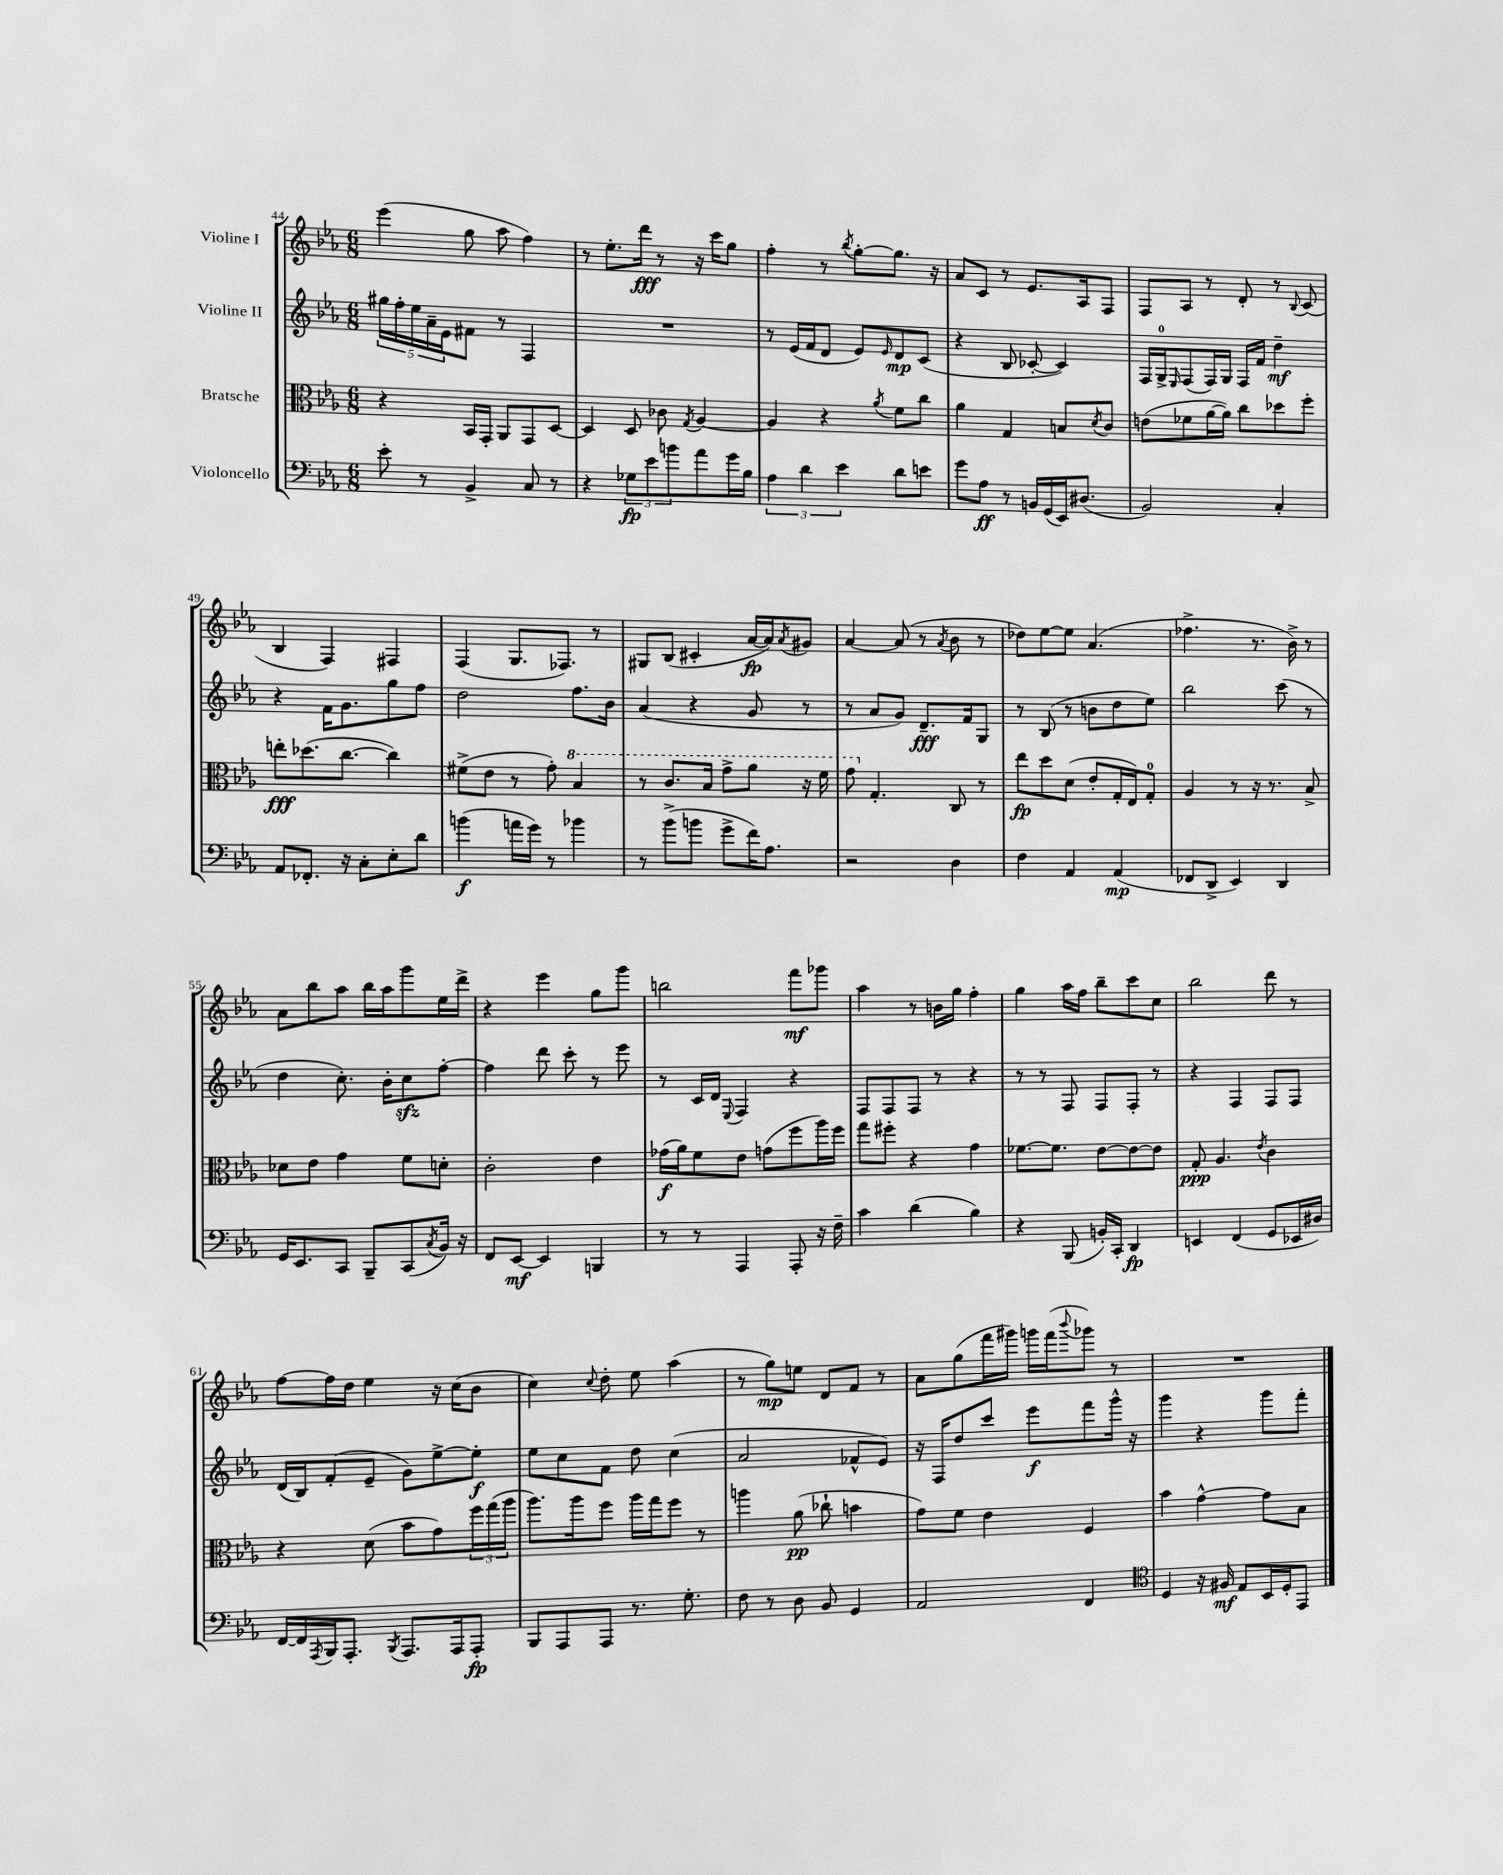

**kern	**dynam	**kern	**dynam	**kern	**dynam	**kern	**dynam
*part4	*part4	*part3	*part3	*part2	*part2	*part1	*part1
*staff4	*staff4	*staff3	*staff3	*staff2	*staff2	*staff1	*staff1
*I"Violoncello	*	*I"Bratsche	*	*I"Violine II	*	*I"Violine I	*
*clefF4	*	*clefC3	*	*clefG2	*	*clefG2	*
*k[b-e-a-]	*	*k[b-e-a-]	*	*k[b-e-a-]	*	*k[b-e-a-]	*
*M6/8	*	*M6/8	*	*M6/8	*	*M6/8	*
=44	=44	=44	=44	=44	=44	=44	=44
8e-'\	.	4r	.	20gg#X\LL	.	(4eee-\	.
.	.	.	.	20ff'\	.	.	.
.	.	.	.	20ee-\	.	.	.
8r	.	.	.	.	.	.	.
.	.	.	.	20a-~\	.	.	.
.	.	.	.	20e-\J	.	.	.
4BB-^/	.	16BB-/LL	.	8f#X\J	.	8gg\	.
.	.	16GG'/JJ	.	.	.	.	.
.	.	8AA-/L	.	8r	.	8aa-\	.
8C/	.	8GG/	.	4F/	.	4ff\)	.
8r	.	[8D/J	.	.	.	.	.
=45	=45	=45	=45	=45	=45	=45	=45
4r	.	4D/]	.	2.r	.	8r	.
.	.	.	.	.	.	8.ee-'\L	.
12G-X\L	fp	8D/	.	.	.	.	.
.	.	.	.	.	.	16ddd\Jk	fff
12e-\	.	.	.	.	.	.	.
.	.	8c-X\	.	.	.	8r	.
12bn\	.	.	.	.	.	.	.
.	.	8qG/	.	.	.	.	.
8a-\	.	[4A-/	.	.	.	16r	.
.	.	.	.	.	.	16ccc\KL	.
16g\L	.	.	.	.	.	8gg\J	.
16B-\JJ	.	.	.	.	.	.	.
=46	=46	=46	=46	=46	=46	=46	=46
6A-\	.	4A-/]	.	8r	.	4ff'\	.
.	.	.	.	(16e-/LL	.	.	.
6d\	.	.	.	.	.	.	.
.	.	.	.	16f/J	.	.	.
.	.	4r	.	8d/J	.	8r	.
6e-\	.	.	.	.	.	.	.
.	.	.	.	.	.	8qbb-/	.
.	.	.	.	8e-/L)	.	[8gg'\L	.
.	.	8qa-/	.	16qqe-/	.	.	.
8d\L	.	8f\L	.	8d/	mp	8.gg\J]	.
8en\J	.	8cc\J	.	(8c/J	.	.	.
.	.	.	.	.	.	16r	.
=47	=47	=47	=47	=47	=47	=47	=47
8g\L	.	4a-\	.	4r	.	8a-/L	.
8A-\J	ff	.	.	.	.	8c/J	.
8r	.	4G/	.	8B-/	.	8r	.
16BBn/LL	.	.	.	[8c-X'/	.	8.e-/L	.
(16GG/	.	.	.	.	.	.	.
16EE-/J)	.	8Bn/L	.	4c-/])	.	.	.
(8.D#X/J	.	.	.	.	.	16A-/k	.
.	.	8qd/	.	.	.	.	.
.	.	8c/J	.	.	.	8F/J	.
=48	=48	=48	=48	=48	=48	=48	=48
2BB-/)	.	(8en\L	.	16F/LL	.	8F/L	.
.	.	.	.	16G^/J	.	.	.
.	.	.	.	16qqE-/	.	.	.
.	.	8f-X\	.	(8F/	.	8A-/J	.
.	.	[16a-\L	.	16F/L)	.	8r	.
.	.	16a-\JJ])	.	16G/JJ	.	.	.
.	.	8cc\L	.	16F/LL	.	8d'/	.
.	.	.	.	16f/JJ	.	.	.
4C'/	.	8dd-X\	.	4dd~\	mf	8r	.
.	.	.	.	.	.	8qqB-/	.
.	.	8ff'\J	.	.	.	(8c/	.
!!LO:LB:g=z
=49	=49	=49	=49	=49	=49	=49	=49
8AA-/L	.	8een'\L	fff	4r	.	4B-/	.
8.FF-X'/J	.	(8.dd-X\	.	.	.	.	.
.	.	.	.	16f\KL	.	4F/)	.
16r	.	[8.cc\J	.	8.g\	.	.	.
8C'\L	.	.	.	.	.	.	.
8E-'\	.	4cc\])	.	8gg\	.	4F#X/	.
8d\J	.	.	.	8ff\J	.	.	.
=50	=50	=50	=50	=50	=50	=50	=50
(4bn\	f	(8f#X^\L	.	2dd\	.	(4F/	.
.	.	8e-\J	.	.	.	.	.
16an\LL	.	8r	.	.	.	8.G/L	.
16g\JJ)	.	.	.	.	.	.	.
8r	.	8g'\)	.	.	.	.	.
.	.	.	.	.	.	8.F-X/J)	.
*	*	*8va	*	*	*	*	*
4b-X\	.	4b-/	.	8.ff\L	.	.	.
.	.	.	.	.	.	8r	.
.	.	.	.	16b-\Jk	.	.	.
=51	=51	=51	=51	=51	=51	=51	=51
8r	.	8r	.	(4a-/	.	8G#X/L	.
(8b-^\L	.	8.cc/L	.	.	.	(8B-/J	.
8bn\J	.	.	.	4r	.	4c#X'/	.
.	.	16b-/Jk	.	.	.	.	.
8g^\L	.	8gg^\L	.	.	.	.	.
16f\K)	.	8aa-\J	.	8g/	.	[16a-/LL	fp
8.A-\J	.	.	.	.	.	16a-/J])	.
.	.	.	.	.	.	8qa-/	.
.	.	16r	.	8r	.	8g#X/J	.
.	.	16ff\	.	.	.	.	.
=52	=52	=52	=52	=52	=52	=52	=52
2r	.	8gg\	.	8r	.	[4a-/	.
*	*	*X8va	*	*	*	*	*
.	.	4.G'/	.	8a-/L	.	.	.
.	.	.	.	8g/J)	.	(8a-/]	.
.	.	.	.	8.d~/L	fff	8r	.
.	.	.	.	.	.	8qa-/	.
4D\	.	8C/	.	.	.	8b-\	.
.	.	.	.	16f/k	.	.	.
.	.	8r	.	8G/J	.	8r	.
=53	=53	=53	=53	=53	=53	=53	=53
4F\	.	8ee-\L	fp	8r	.	8dd-X\L)	.
.	.	8dd\	.	(8B-/	.	[8ee-\	.
4AA-/	.	(8d\J	.	8r	.	8ee-\J]	.
.	.	8e-'/L	.	8bn\L	.	(4.a-/	.
(4AA-/	mp	16G'/L	.	8dd\	.	.	.
.	.	16E-/J)	.	.	.	.	.
.	.	8G'/J	.	8ee-\J)	.	.	.
=54	=54	=54	=54	=54	=54	=54	=54
8FF-X/L	.	4A-/	.	2bb-\	.	4.ff-X^\	.
8DD^/J	.	.	.	.	.	.	.
4EE-/)	.	8r	.	.	.	.	.
.	.	16r	.	.	.	8.r	.
.	.	8.r	.	.	.	.	.
4DD/	.	.	.	(8ccc\	.	.	.
.	.	.	.	.	.	16b-^\)	.
.	.	8B-^/	.	8r	.	8r	.
!!LO:LB:g=z
=55	=55	=55	=55	=55	=55	=55	=55
16GG/KL	.	8d-X\L	.	4dd\	.	8a-\L	.
8.EE-/	.	.	.	.	.	.	.
.	.	8e-\J	.	.	.	8bb-\	.
8CC/J	.	4g\	.	8.cc'\)	.	8aa-\J	.
8BBB-~/L	.	.	.	.	.	16bb-\LL	.
.	.	.	.	16b-'\KL	.	16aa-\J	.
(8CC/	.	8f\L	.	8cczz\	.	8ggg\	.
8qC/	.	.	.	.	.	.	.
16BB-/Jk)	.	8dn'\J	.	[8ff'\J	.	16ee-\L	.
16r	.	.	.	.	.	16ddd^\JJ	.
=56	=56	=56	=56	=56	=56	=56	=56
8FF/L	.	2c'\	.	4ff\]	.	4r	.
[8EE-/J	mf	.	.	.	.	.	.
4EE-/]	.	.	.	8ddd\	.	4eee-\	.
.	.	.	.	8ccc'\	.	.	.
4BBBn/	.	4e-\	.	8r	.	8gg\L	.
.	.	.	.	8eee-\	.	8ggg\J	.
=57	=57	=57	=57	=57	=57	=57	=57
8r	.	(16g-X\LL	f	8r	.	2bbn\	.
.	.	16a-\J)	.	.	.	.	.
8r	.	8f\	.	16c/LL	.	.	.
.	.	.	.	16d/JJ	.	.	.
.	.	.	.	8qqE-/	.	.	.
4AAA-/	.	8e-\J	.	4F/	.	.	.
.	.	(8gn\L	.	.	.	.	.
8AAA-'/	.	8ff\	.	4r	.	8fff\L	mf
16r	.	16aa-\L)	.	.	.	8ggg-X\J	.
16F~\	.	16ff\JJ	.	.	.	.	.
=58	=58	=58	=58	=58	=58	=58	=58
4c\	.	8gg\L	.	8F/L	.	4aa-\	.
.	.	8ff#X'\J	.	8F/	.	.	.
(4d\	.	4r	.	8F/J	.	8r	.
.	.	.	.	8r	.	16bn\LL	.
.	.	.	.	.	.	16gg\JJ	.
4B-\)	.	4g\	.	4r	.	4ff'\	.
=59	=59	=59	=59	=59	=59	=59	=59
4r	.	[8.f-X\L	.	8r	.	4gg\	.
.	.	.	.	8r	.	.	.
.	.	8.f-\J]	.	.	.	.	.
(8BBB-/	.	.	.	8F/	.	16aa-\LL	.
.	.	.	.	.	.	16ff\JJ	.
16BBn'/LL)	.	[8e-\L	.	8F/L	.	8bb-~\L	.
16CC'/JJ	.	.	.	.	.	.	.
4DD/	fp	8e-\_	.	8F'/J	.	8ccc\	.
.	.	8e-\J]	.	8r	.	8cc\J	.
=60	=60	=60	=60	=60	=60	=60	=60
4EEn/	.	8G'/	ppp	4r	.	2bb-\	.
.	.	4.A-/	.	.	.	.	.
(4FF/	.	.	.	4F/	.	.	.
.	.	8qe-/	.	.	.	.	.
8GG/L	.	4c\	.	8F/L	.	8ddd\	.
16EE-X/L	.	.	.	8F/J	.	8r	.
16D#X/JJ)	.	.	.	.	.	.	.
!!LO:LB:g=z
=61	=61	=61	=61	=61	=61	=61	=61
[16FF/LL	.	4r	.	(16d/LL	.	[8ff\L	.
16FF/]	.	.	.	16B-/J)	.	.	.
8qAAA-/	.	.	.	.	.	.	.
16BBB-/J	.	.	.	(8f'/	.	16ff\L]	.
8.AAA-'/J	.	.	.	.	.	16dd\JJ	.
.	.	(8d\	.	8e-~/J	.	4ee-\	.
8qBBB-/	.	.	.	.	.	.	.
8.AAA-/L	.	8b-\L	.	8g\L)	.	.	.
.	.	8g\)	.	[8ee-^\	.	16r	.
16AAA-/k	.	.	.	.	.	(16cc\KL	.
8AAA-'/J	fp	24ff\L	.	8ee-'\J]	f	8b-\J	.
.	.	(24gg\	.	.	.	.	.
.	.	24aa-\JJ	.	.	.	.	.
=62	=62	=62	=62	=62	=62	=62	=62
8BBB-/L	.	8.aa-\L)	.	8ee-\L	.	4cc\)	.
8AAA-/	.	.	.	8cc\	.	.	.
.	.	16aa-\k	.	.	.	.	.
.	.	.	.	.	.	8qqcc/	.
8AAA-/J	.	8ff\J	.	8f\J	.	8dd'\	.
8.r	.	16aa-\LL	.	8dd\	.	8ee-\	.
.	.	16gg\J	.	.	.	.	.
.	.	8ff\J	.	(4cc\	.	(4aa-\	.
8.G'\	.	.	.	.	.	.	.
.	.	8r	.	.	.	.	.
=63	=63	=63	=63	=63	=63	=63	=63
8F\	.	4aan\	.	2a-/	.	8r	.
8r	.	.	.	.	.	8gg\L)	mp
8D\	.	(8a-\	pp	.	.	8een\J	.
8BB-/	.	8cc-X`\	.	.	.	8d/L	.
4GG/	.	4bn\	.	8f-X^^/L	.	8f/J	.
.	.	.	.	8e-/J)	.	8r	.
=64	=64	=64	=64	=64	=64	=64	=64
2AA-/	.	8g\L)	.	16r	.	8a-\L	.
.	.	.	.	16F/KL	.	.	.
.	.	8f\J	.	8dd/	.	(8gg\	.
.	.	4e-\	.	8ccc/J	.	16fff\L	.
.	.	.	.	.	.	16ggg#X\JJ)	.
.	.	.	.	8eee-\L	f	16gggn\LL	.
.	.	.	.	.	.	(16fff\J	.
.	.	.	.	.	.	8qqbbb-/	.
4FF/	.	4F/	.	8fff\	.	8ggg-X\J)	.
.	.	.	.	16ggg^^\Jk	.	8r	.
.	.	.	.	16r	.	.	.
=65	=65	=65	=65	=65	=65	=65	=65
*clefC4	*	*	*	*	*	*	*
4D/	.	4b-\	.	4ggg\	.	2.r	.
16r	.	[4g^^\	.	4r	.	.	.
16F#X/	mf	.	.	.	.	.	.
8E-/L	.	.	.	.	.	.	.
16BB-/L	.	8g\L]	.	8ggg\L	.	.	.
16D'/J	.	.	.	.	.	.	.
8EE-/J	.	8B-\J	.	8fff'\J	.	.	.
==	==	==	==	==	==	==	==
*-	*-	*-	*-	*-	*-	*-	*-
